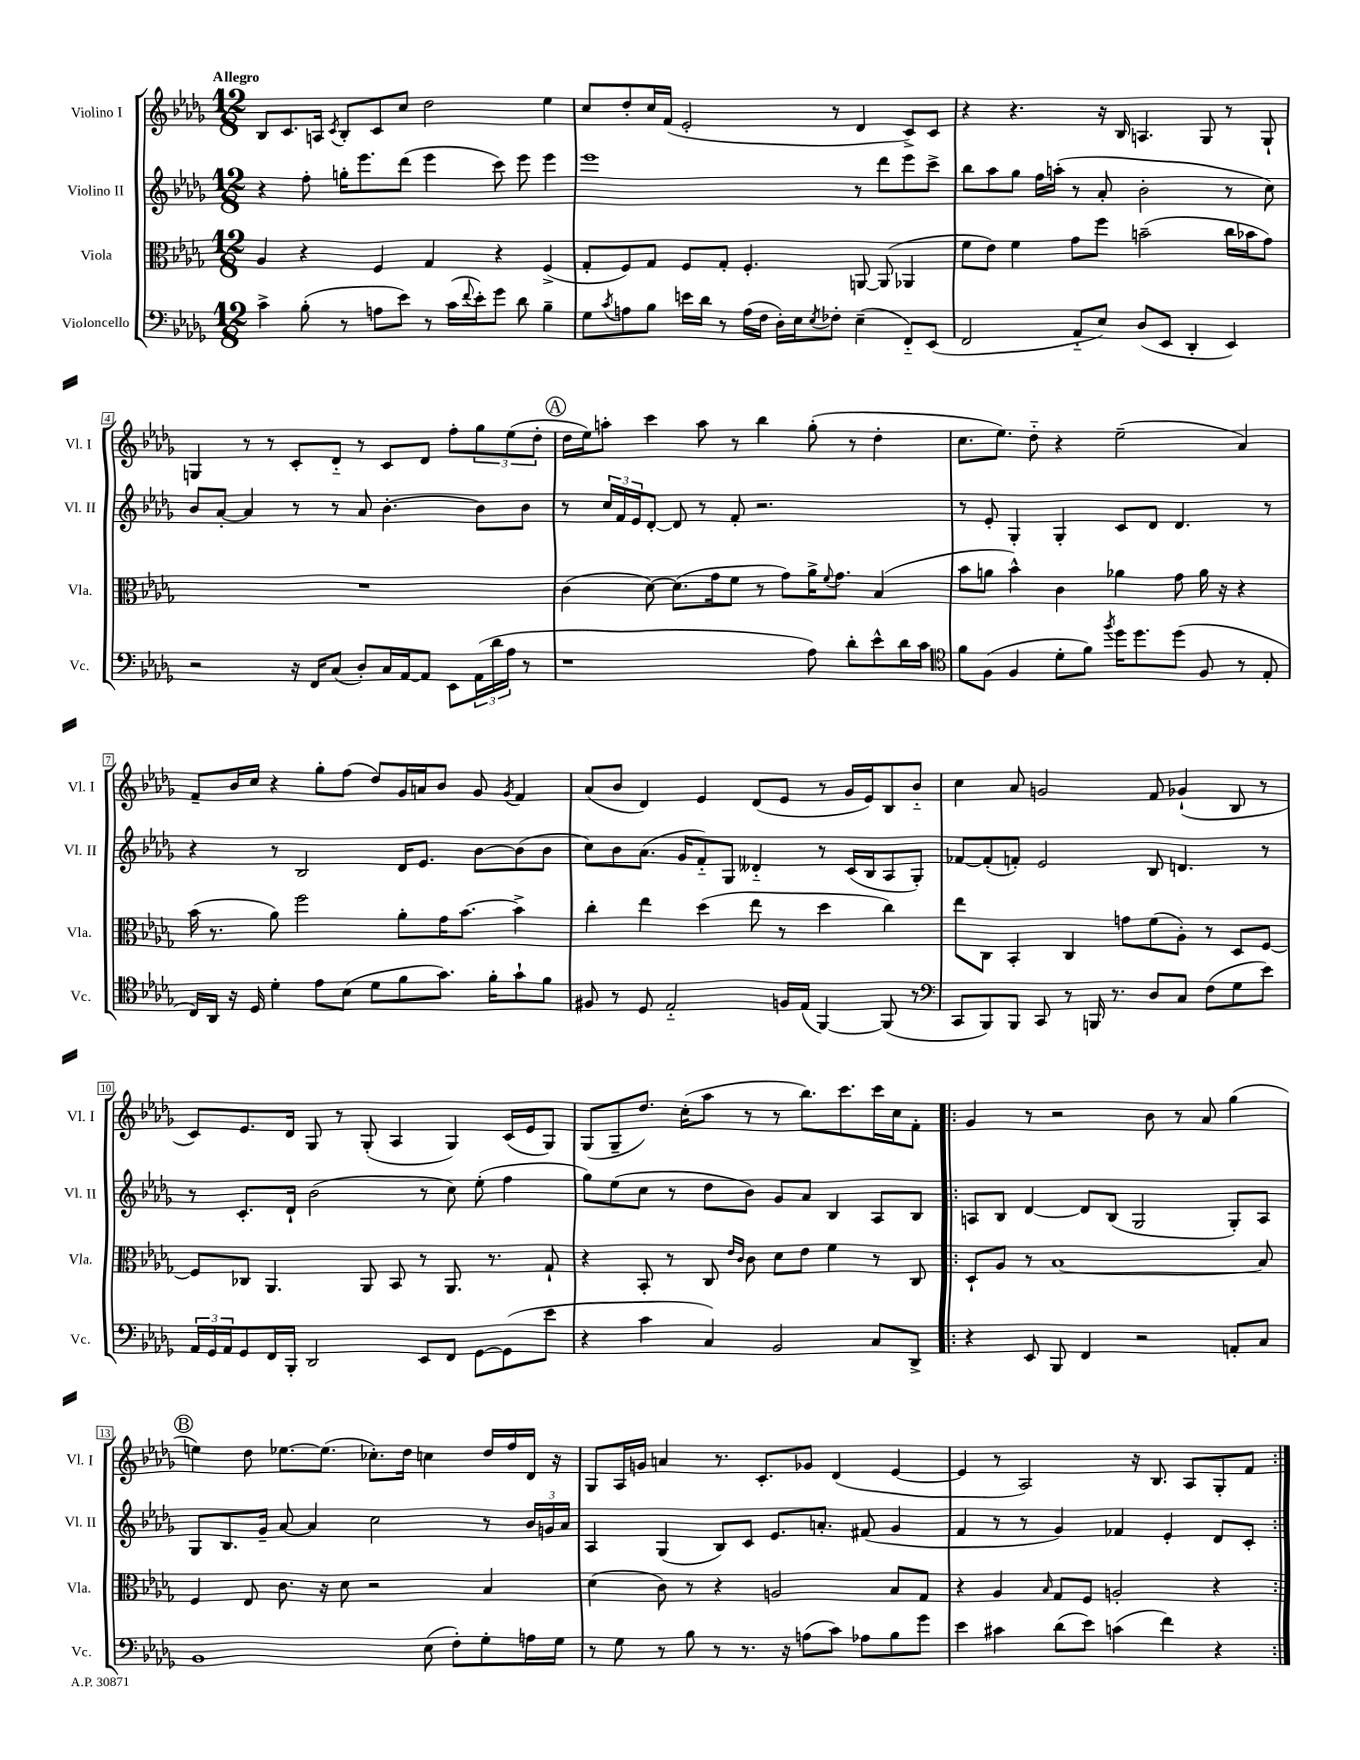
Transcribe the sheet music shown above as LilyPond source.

<<
\new StaffGroup <<
\new Staff = "s0" \with { instrumentName = "Violino I" shortInstrumentName = "Vl. I" } {
    \clef treble \key des \major \numericTimeSignature \time 12/8 \tempo "Allegro"
    bes8 c'8. a16 \acciaccatura { c'8 } bes8-. c'8 c''8 des''2 ees''4 |
    c''8 des''8-. c''16 f'16( ees'2-. r8 des'4 c'8->) c'8 |
    r4 r4. r16 bes16 a4. ges8 r8 ges8-! |
    g4 r8 r8 c'8-. des'8-_ r8 c'8 des'8 f''8-. \tuplet 3/2 { ges''8 ees''8( des''8-. } |
    \mark \markup { \circle "A" } des''16 ees''16) a''8-. c'''4 a''8 r8 bes''4 ges''8-.( r8 des''4-. |
    c''8. ees''8.) des''8-_ r4 ees''2--( aes'4) |
    f'8-- bes'16 c''16 r4 ges''8-. f''8( des''8) ges'16 a'16 bes'8 ges'8 \acciaccatura { ges'8 } f'4 |
    aes'8( bes'8 des'4) ees'4 des'8( ees'8 r8 ges'16 ees'16) bes8 bes'8-_ |
    c''4 aes'8 g'2 f'8 ges'4-!( bes8 r8 |
    c'8) ees'8. des'16 ges8 r8 ges8-.( aes4 ges4) c'16( ees'16 ges8) |
    ges8( ges8-- des''8.) c''16-.( aes''8 r8 r8 bes''8.) c'''8. c'''16 c''16 f'8-. |
    \repeat volta 2 { ges'4 r8 r2 bes'8 r8 aes'8 ges''4( |
    \mark \markup { \circle "B" } e''4) des''8 ees''8.~ ees''8.( ces''8.-.) des''16 c''4 des''16 f''16 des'16 r16 |
    ges8 aes16 g'16 a'4 r8. c'8.-. ges'8 des'4( ees'4~ |
    ees'4 r8 aes2) r16 bes8. aes8 ges8-. f'8 | }
}
\new Staff = "s1" \with { instrumentName = "Violino II" shortInstrumentName = "Vl. II" } {
    \clef treble \key des \major \numericTimeSignature \time 12/8
    r4 f''8-. g''16-. ees'''8. des'''8( ees'''4 c'''8) ees'''8 ees'''4 |
    ees'''1 r8 des'''8 ees'''8 c'''8-> |
    bes''8 aes''8 ges''8 f''16 a''16-.( r8 aes'8-. bes'2-. r8 c''8) |
    bes'8 aes'8~-. aes'4 r8 r8 aes'8 bes'4.~-. bes'8 bes'8 |
    \mark \markup { \circle "A" } r8 \tuplet 3/2 { c''16 f'16 ees'16 } des'8~-. des'8 r8 f'8-. r2. |
    r8 ees'8-. ges4-. ges4-. c'8 des'8 des'4. r8 |
    r4 r8 bes2 des'16 ees'8. bes'8~ bes'8( bes'8 |
    c''8) bes'8 aes'8.( ges'16 f'8-_) ges8 deses'4-_ r8 c'16( bes16 aes8 ges8-.) |
    fes'8~ fes'8-.( f'8-.) ees'2 bes8 d'4. r8 |
    r8 c'8.-. des'16-! bes'2( r8 c''8) ees''8-.( f''4 |
    ges''8) ees''8( c''8 r8 des''8 bes'8) ges'8 aes'8 bes4 aes8 bes8 |
    \repeat volta 2 { a8 bes8 des'4~ des'8 bes8( ges2 ges8-.) a8 |
    \mark \markup { \circle "B" } ges8 bes8. ges'16-- aes'8~ aes'4 c''2 r8 \tuplet 3/2 { bes'16 g'16 aes'16 } |
    aes4 ges4( bes8) c'8 ees'8. a'8.-. fis'8( ges'4 |
    f'4 r8 r8 ges'4) fes'4 ees'4-. des'8 c'8-. | }
}
\new Staff = "s2" \with { instrumentName = "Viola" shortInstrumentName = "Vla." } {
    \clef alto \key des \major \numericTimeSignature \time 12/8
    aes4 r4 f4 ges4 r4 f4->( |
    ges8-. f8) ges8 f8 ges8-. f4.-. a,8~ a,8( aes,4 |
    f'8 ees'8) f'4 ges'8 f''8 b'2--( c''16 bes'16 ges'8) |
    R1. |
    \mark \markup { \circle "A" } c'4( des'8~) des'8.( ges'16 f'8 r8 ges'8) aes'16-> \appoggiatura { f'8 } ges'8. bes4( |
    bes'8 a'8 bes'4-^) c'4 aes'4 ges'8 aes'16 r16 r4 |
    bes'16( r8. aes'8) f''2 aes'8-. ges'16 bes'8.~ bes'4-> |
    c''4-. ees''4 des''4( ees''8 r8 des''4 c''4) |
    ees''8 c8 bes,4-. c4 g'8 f'8( aes8-.) r8 des8 f8~ |
    f8 ces8 aes,4. aes,8 bes,8 r8 aes,8. r8. ges8-! |
    r4 bes,8-. r8 c8 \grace { ees'16 c'16 } c'8 des'8 ees'8 f'4 r8 c8 |
    \repeat volta 2 { des8-! aes8 r8 bes1~ bes8 |
    \mark \markup { \circle "B" } f4 ees8 c'8. r16 des'8 r2 bes4 |
    des'4( c'8) r8 r4 a2 bes8 ges8 |
    r4 aes4 \grace { bes16 } ges8 f8 a2-. r4 | }
}
\new Staff = "s3" \with { instrumentName = "Violoncello" shortInstrumentName = "Vc." } {
    \clef bass \key des \major \numericTimeSignature \time 12/8
    c'4-> bes8-.( r8 a8 ees'8) r8 c'16( \appoggiatura { f'8 } ees'16-.) ges'8 des'8 bes4-- |
    ges8 \acciaccatura { c'8 } a8 bes8 e'16 des'16 r8 a16( f16 des16-.) ees16 \acciaccatura { ees8 } fes8-. ees4--( f,8-_) ees,8( |
    f,2 aes,8-_ ees8) des8( ees,8 des,4-. ees,4) |
    r2 r16 f,16 c8( des8-.) c16 aes,16~ aes,8 ees,8 \tuplet 3/2 { aes,16( des'16 aes16 } r8 |
    \mark \markup { \circle "A" } r1 aes8) des'8-. ees'8-^ des'16 c'16 |
    \clef tenor f'8 f8( f4 des'8-. f'8) \acciaccatura { f''8 } des''16 des''8. des''8( f8 r8 ees8-. |
    c16) aes,16 r16 des16 des'4-. ees'8 bes8( des'8 f'8 ges'8.) f'16-. ges'8-! f'8 |
    fis8 r8 des8 ees2-_ f16 ees16( f,4~) f,8( r8 |
    \clef bass c,8 bes,,8) bes,,8 c,8 r8 b,,16 r8. des8 c8 f8( ges8 ees'8) |
    \tuplet 3/2 { aes,16 ges,16 aes,16 } ges,8 f,16 bes,,16-. des,2 ees,8 f,8 ges,8~ ges,8( ees'8 |
    r4 c'4 c4) bes,2 c8 des,8-> |
    \repeat volta 2 { r4 ees,8 bes,,8 f,4 r2 a,8-. c8 |
    \mark \markup { \circle "B" } bes,1 ees8( f8-.) ges8-. a16 ges16 |
    r8 ges8 r8 bes8 r8 r8. r16 a8( c'8) aes8 bes8 ges'8 |
    ees'4 cis'4 des'8( ees'8) c'4( f'4) r4 | }
}
>>
>>
\layout { \context { \Score \override BarNumber.stencil = #(make-stencil-boxer 0.1 0.3 ly:text-interface::print) } }
